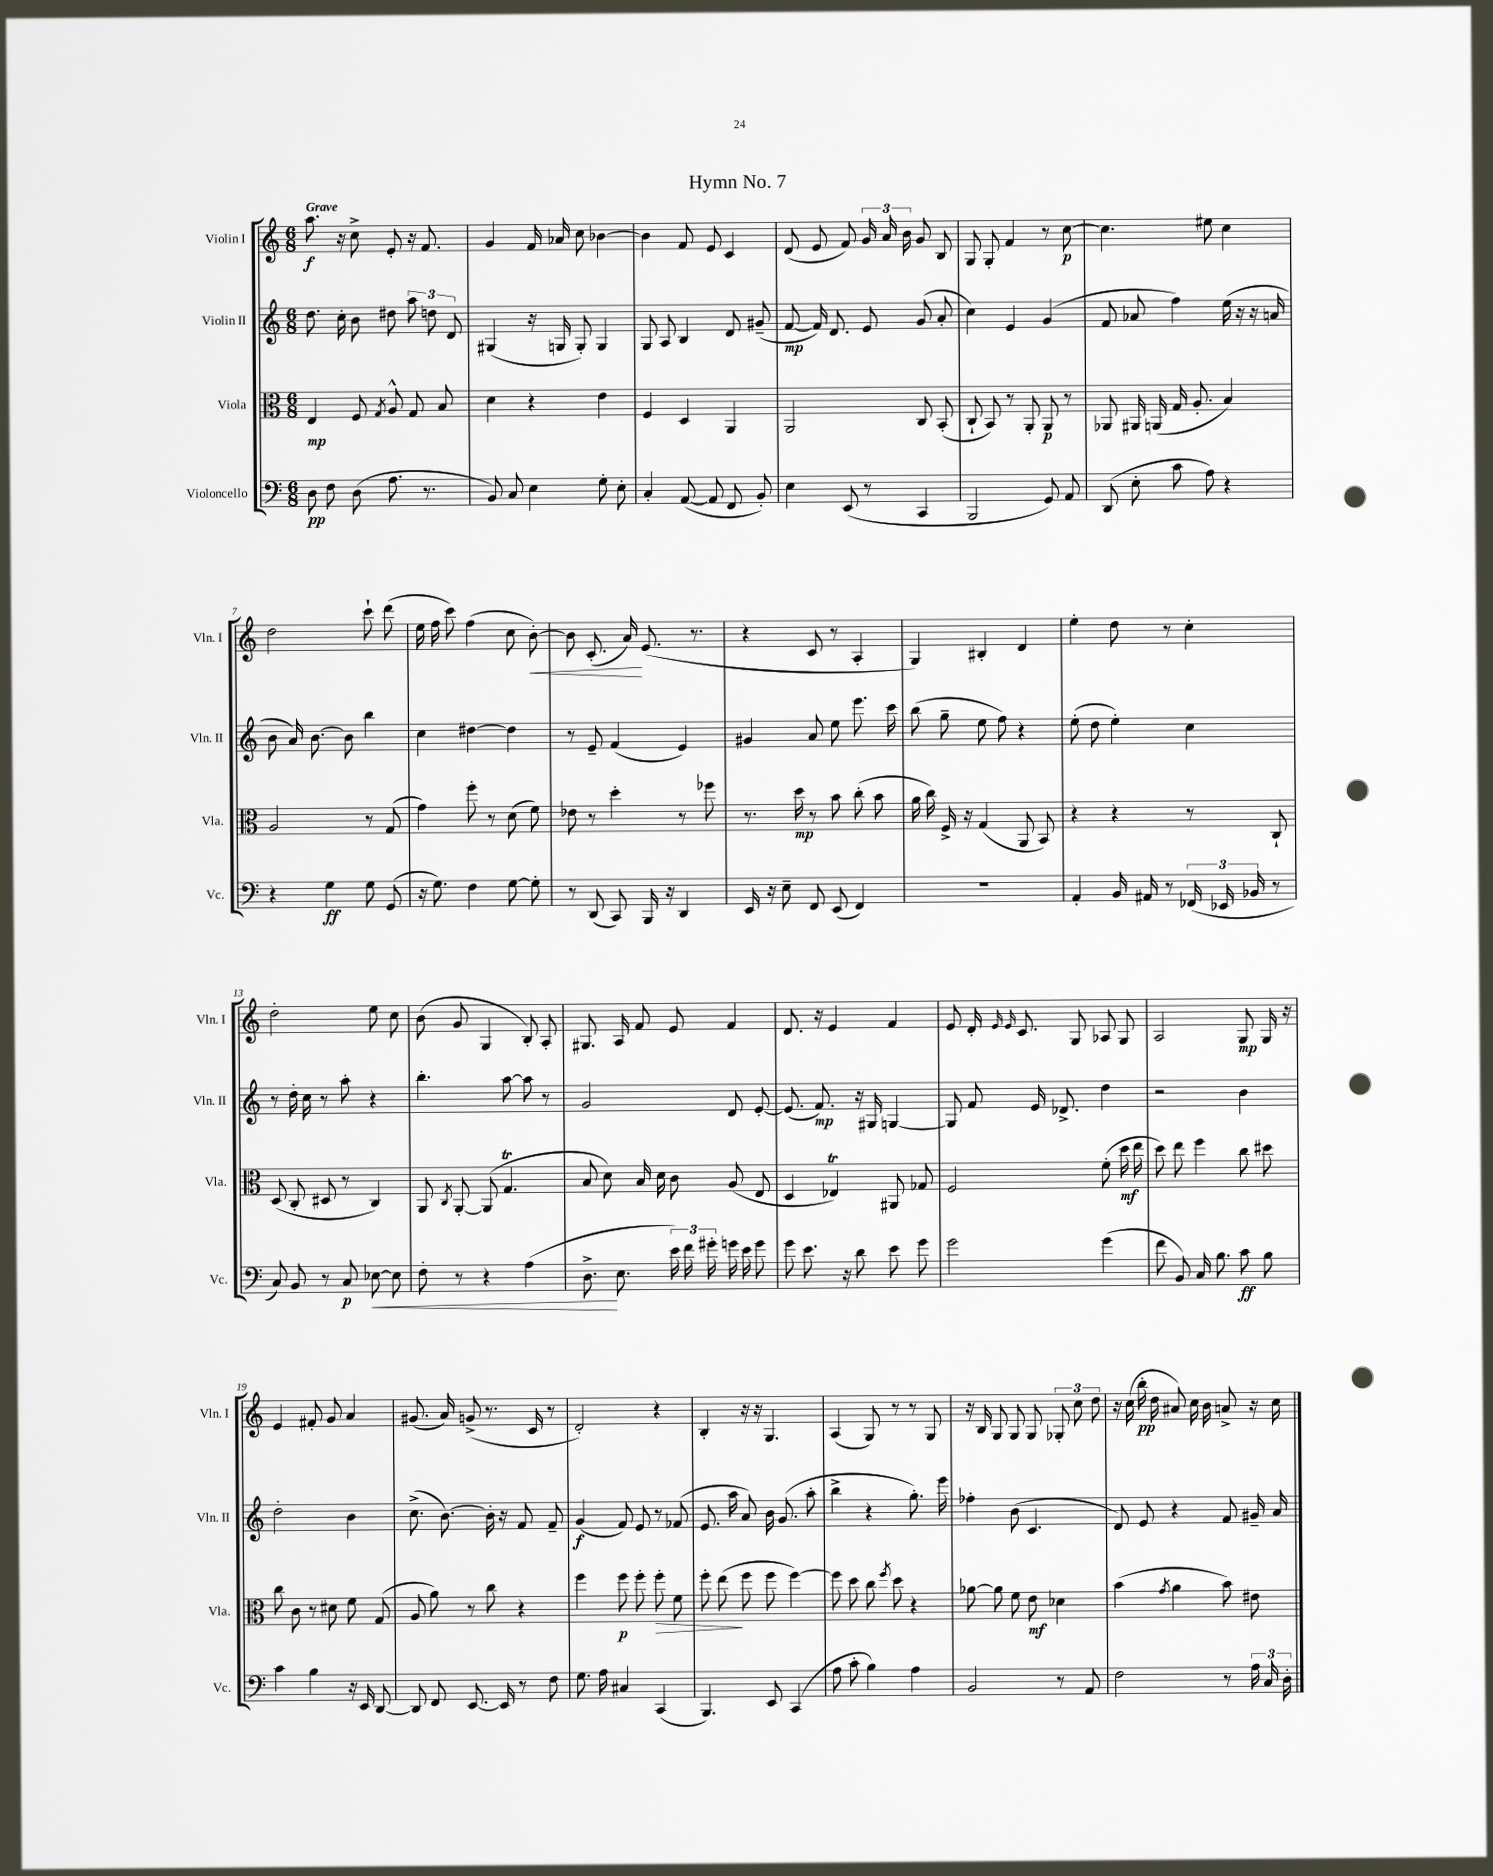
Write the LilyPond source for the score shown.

\header { title = "Hymn No. 7" }
<<
\new StaffGroup <<
\new Staff = "s0" \with { instrumentName = "Violin I" shortInstrumentName = "Vln. I" } {
    \clef treble \key c \major \numericTimeSignature \time 6/8 \tempo "Grave"
    \autoBeamOff a''8.\f r16 c''8-> e'8-. r16 f'8. |
    g'4 f'16 aes'16 c''8 bes'4~ |
    bes'4 f'8 e'8 c'4 |
    d'8( e'8 f'8) \tuplet 3/2 { g'16 a'16 b'16 } g'8 b8 |
    g8 g8-. f'4 r8 c''8~\p |
    c''4. eis''8 c''4 |
    d''2 c'''8-! d'''8( |
    e''16 f''16 c'''8) f''4( c''8 b'8~-.\<) |
    b'8 c'8.-.( a'16\!) e'8.( r8. |
    r4 c'8 r8 a4-. |
    g4) bis4-. d'4 |
    e''4-. d''8 r8 c''4-. |
    d''2-. e''8 c''8 |
    b'8( g'8 g4 b8-.) a8-. |
    gis8. a16 f'8 e'8 f'4 |
    d'8. r16 e'4 f'4 |
    e'8 d'16-. \grace { e'16 e'16 } c'8. g8 aes8 g8 |
    a2 g8\mp g16 r16 |
    e'4 fis'8-. g'8 a'4 |
    gis'8.( a'16) g'8->( r8. c'16 r8 |
    d'2-.) r4 |
    b4-. r16 r16 g4. |
    a4( g8) r8 r8 g8 |
    r16 b16 g8 g8 g8 \tuplet 3/2 { ges8-. c''8 d''8 } |
    r16 c''16( b''16-.\pp d''16 ais'8) c''16 b'16 a'8-> r16 c''16 \bar "|." |
}
\new Staff = "s1" \with { instrumentName = "Violin II" shortInstrumentName = "Vln. II" } {
    \clef treble \key c \major \numericTimeSignature \time 6/8
    \autoBeamOff d''8. c''16-. b'8 dis''8 \tuplet 3/2 { a''8 d''8 d'8 } |
    gis4( r16 g16 g8-.) g4 |
    g8 a8 b4 d'8 gis'8--( |
    f'8~\mp f'16) d'8. e'8 g'8( a'8-. |
    c''4) e'4 g'4( |
    f'8 aes'8 f''4) e''16( r16 r16 a'16 |
    b'8 a'16) b'8.~ b'8 b''4 |
    c''4 dis''4~ dis''4 |
    r8 e'8-- f'4( e'4) |
    gis'4 a'8 e''8 e'''8. c'''16 |
    b''8( g''8-- e''8 f''8) r4 |
    e''8-.( d''8 e''4-.) c''4 |
    r8 d''16-. c''16 r8 a''8-. r4 |
    b''4.-. a''8~ a''8 r8 |
    g'2 d'8 e'8~-. |
    e'8.( f'8.\mp) r16 gis16 g4~ |
    g8 f'8 e'16 des'8.-> d''4 |
    r2 b'4 |
    d''2-. b'4 |
    c''8.->( b'8.~) b'16-. r16 f'8 f'8-- |
    g'4\f( f'8) e'8 r8 fes'8( |
    e'8. a''16 a'8) b'16 g'8.( a''8-. |
    b''4-> r4 g''8.-.) e'''16 |
    fes''4-. b'8( c'4. |
    d'8) e'8 r4 f'8 gis'16-- a'16 \bar "|." |
}
\new Staff = "s2" \with { instrumentName = "Viola" shortInstrumentName = "Vla." } {
    \clef alto \key c \major \numericTimeSignature \time 6/8
    \autoBeamOff e4\mp f8 \acciaccatura { g8 } a8-^ g8 b8 |
    d'4 r4 e'4 |
    f4 d4 a,4 |
    a,2 c8 b,8-.( |
    c8-! b,8) r8 a,8-. a,8\p r8 |
    aes,8 ais,16 a,16( g16 a8.-. b4) |
    a2 r8 g8( |
    g'4) f''8-. r8 d'8( f'8) |
    ees'8 r8 d''4-. r8 fes''8 |
    r8. d''16\mp r8 b'8 c''8-.( b'8 |
    a'16 c''16) f16-> r16 g4( a,8 b,8) |
    r4 r4 r8 c8-! |
    d8( c8-. dis8 r8 c4) |
    a,8 \acciaccatura { c8 } a,8~-. a,8( g4.\trill |
    b8 d'8) b16 d'16 c'8 a8( e8 |
    d4 ees4\trill) ais,8 ges8 |
    f2 f'8-.( d''16\mf e''16 |
    d''8) e''8 f''4 c''8 dis''8 |
    c''8 c'8 r8 dis'8 f'8 g8( |
    a8 a'8) r8 c''8 r4 |
    f''4 f''8\p f''8-. f''8-.\> f'8 |
    f''8-. e''8\!( f''8 f''8 f''4~) |
    f''8 d''8 c''8 \acciaccatura { f''8 } d''8 r4 |
    aes'8~ aes'8 f'8 e'8\mf des'4 |
    b'4( \acciaccatura { g'8 } a'4 b'8) eis'8 \bar "|." |
}
\new Staff = "s3" \with { instrumentName = "Violoncello" shortInstrumentName = "Vc." } {
    \clef bass \key c \major \numericTimeSignature \time 6/8
    \autoBeamOff d8\pp f8 d8( a8. r8. |
    b,8) c8 e4 g8-. e8-. |
    c4-. a,8~( a,8 f,8 b,8-.) |
    e4 e,8( r8 c,4 |
    b,,2 g,8) a,8 |
    d,8( e8-. c'8 a8) r4 |
    r4 g4\ff g8 g,8( |
    r16 g8.) f4 g8~ g8-. |
    r8 d,8( c,8) b,,16 r16 d,4 |
    e,16 r16 e8-- f,8 e,8( f,4) |
    R2. |
    a,4-. b,16 ais,16 r8 \tuplet 3/2 { fes,16( ees,16 bes,16 } r8 |
    c8) b,8 r8 c8\p ees8~\< ees8 |
    f8-. r8 r4 a4( |
    d8.->\! e8. \tuplet 3/2 { e'16) f'16 gis'16-. } g'16 e'16 g'8 |
    g'8 e'8. r16 d'8 e'8 g'8 |
    g'2 g'4( |
    f'8 b,8) c16 b8. c'8\ff b8 |
    c'4 b4 r16 e,16 d,8~ |
    d,8 f,8 e,8.~ e,16 r8 f8 |
    g8. a16 cis4 c,4( |
    b,,4.) e,8 c,4( |
    a8 c'8-. b4) a4 |
    b,2 r8 a,8 |
    f2 r8 \tuplet 3/2 { a16 c16 d16-. } \bar "|." |
}
>>
>>
